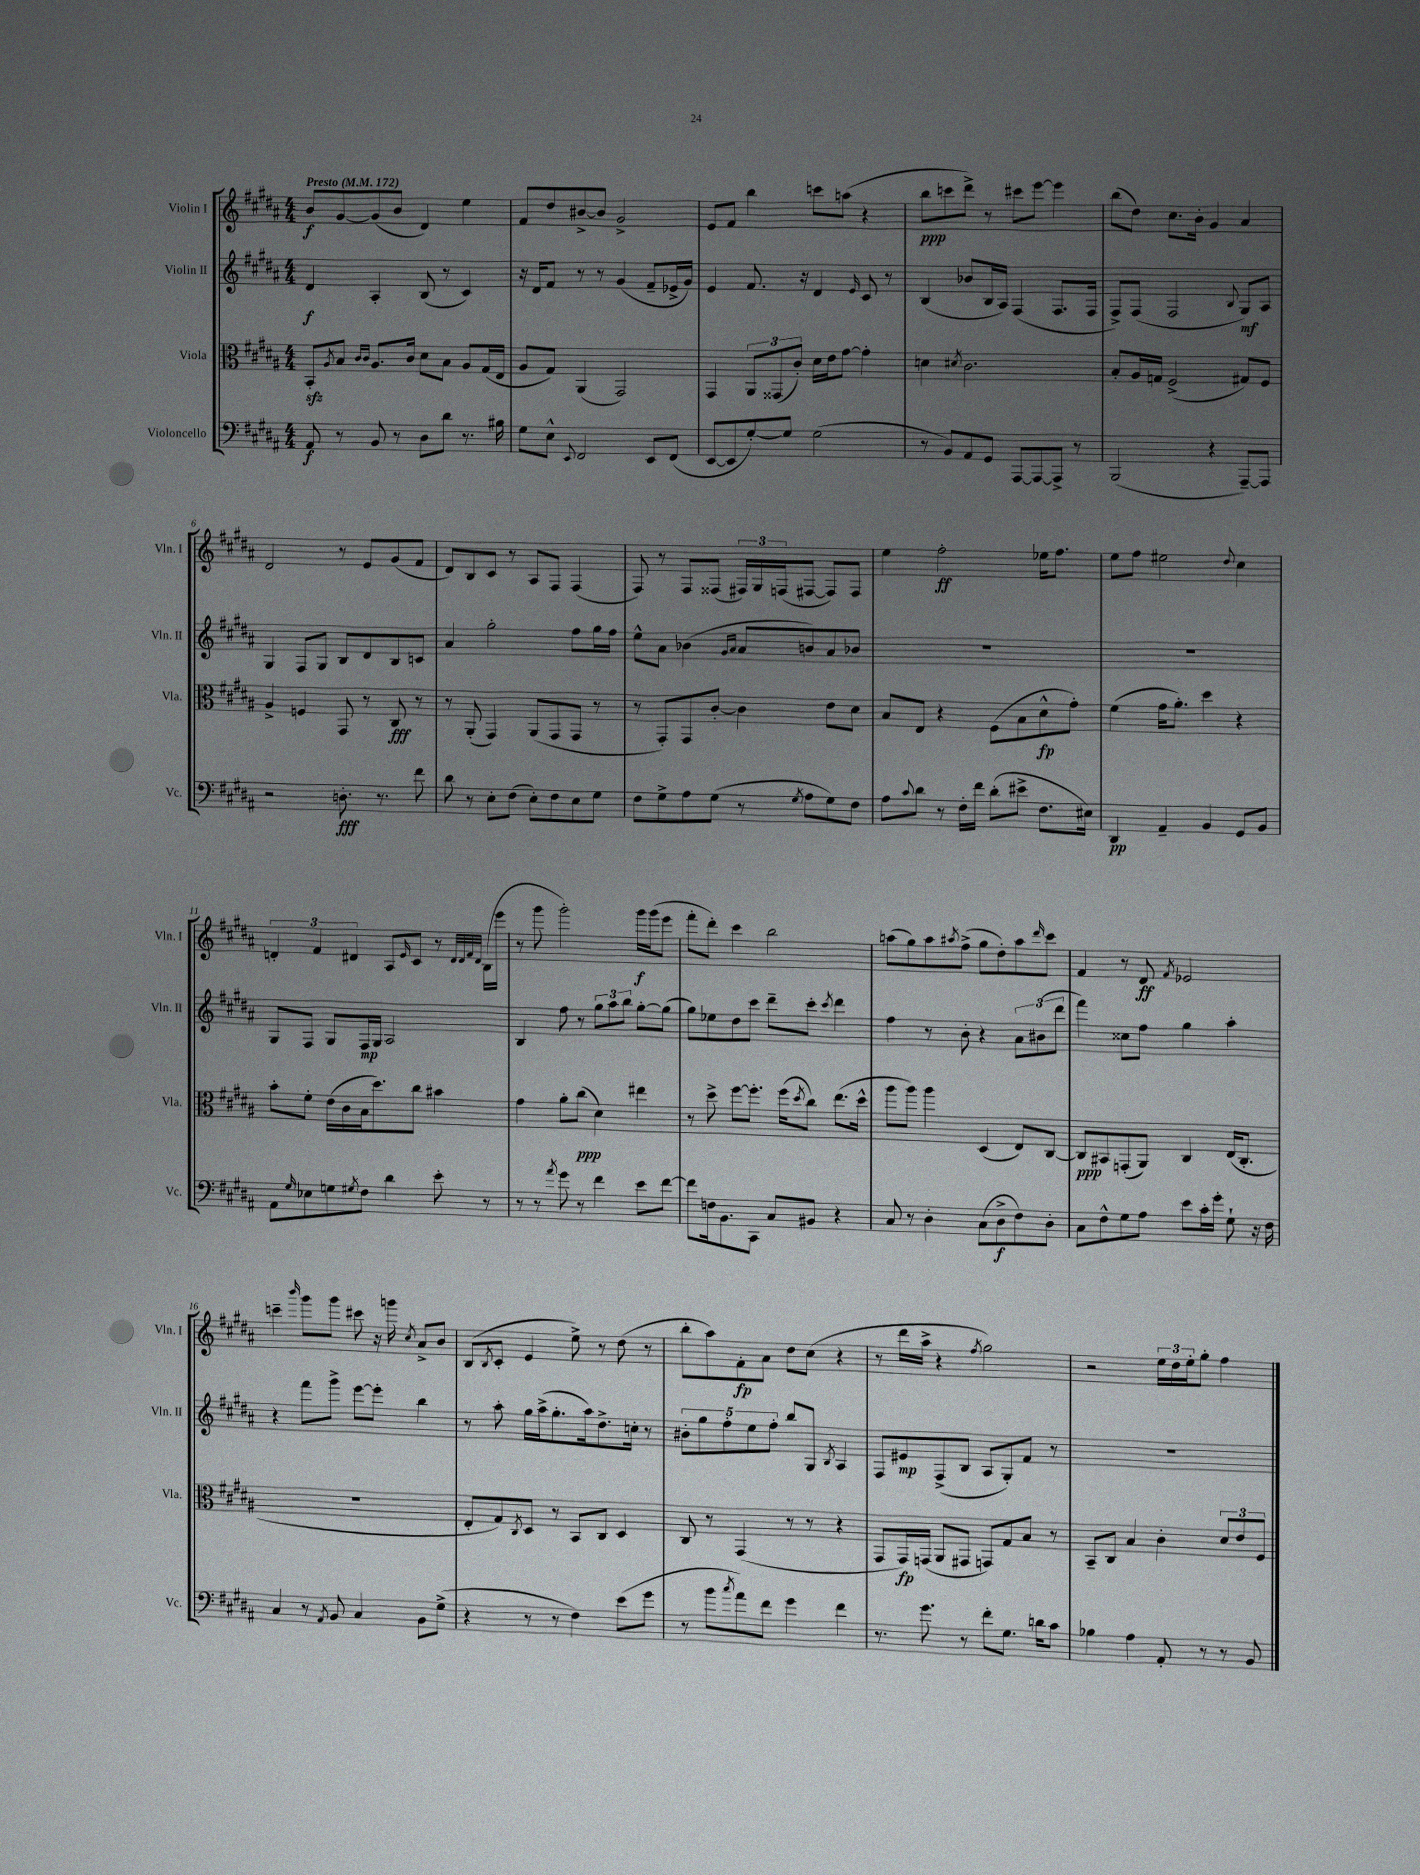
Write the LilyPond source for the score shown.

<<
\new StaffGroup <<
\new Staff = "s0" \with { instrumentName = "Violin I" shortInstrumentName = "Vln. I" } {
    \clef treble \key b \major \numericTimeSignature \time 4/4 \tempo "Presto" 4 = 172
    b'8\f gis'8~ gis'8( b'8 dis'4) e''4 |
    fis'8 dis''8 bis'8~-> bis'8 gis'2-> |
    e'8 fis'8 b''4 c'''8 a''8( r4 |
    b''8\ppp c'''8 dis'''8->) r8 cis'''8 e'''8~ e'''4 |
    b''8( dis''8) cis''8. b'16-. gis'4 ais'4 |
    dis'2 r8 e'8 gis'8( fis'8 |
    dis'8) b8 cis'8 r8 ais8 fis8 fis4( |
    fis8) r8 fis8 fisis8( \tuplet 3/2 { fis16) gis16 f16( } fis8~ fis8) fis8 |
    e''4 fis''2-.\ff ees''16 fis''8. |
    e''8 fis''8 eis''2 \appoggiatura { dis''8 } cis''4 |
    \tuplet 3/2 { d'4-. fis'4 dis'4 } ais8 \grace { e'16 } cis'8 r8 \grace { dis'32 dis'32 fis'32 dis'32 } b16( e'''16 |
    r8 gis'''8 gis'''2-.) gis'''16\f gis'''16( e'''8 |
    fis'''8-. dis'''8-.) cis'''4 b''2 |
    a''8( gis''8) a''8 \acciaccatura { ais''8 } fis''8->( gis''8 dis''8-.) ais''8 \grace { dis'''16 } cis'''8 |
    fis'4 r8 dis'8\ff \acciaccatura { fis'8 } ees'2 |
    c'''4-- \grace { b'''16 } gis'''8 gis'''8 cis'''8 r16 g'''16 \acciaccatura { cis''8 } ais'8-> b'8 |
    b8( \acciaccatura { b8 } cis'8-. e'4 e''8->) r8 dis''8( r8 |
    b''8-. ais''8) fis'8-.\fp ais'8 dis''8 cis''8( r4 |
    r8 dis'''16 ais''16-> r4 \acciaccatura { fis''8 } gis''2) |
    r2 \tuplet 3/2 { e''16 dis''16 e''16-. } gis''8-. fis''4 \bar "|." |
}
\new Staff = "s1" \with { instrumentName = "Violin II" shortInstrumentName = "Vln. II" } {
    \clef treble \key b \major \numericTimeSignature \time 4/4
    dis'4\f ais4-. b8( r8 cis'4) |
    r16 dis'16 fis'8 r8 r8 gis'4( fis'8-- ees'16-> gis'16) |
    e'4 fis'8. r16 dis'4 \grace { e'16 } cis'8 r8 |
    b4( bes'8 b16 ais16) fis4( fis8. fis16 |
    fis8->) fis8( fis2 \appoggiatura { b8 } gis8\mf) ais8 |
    gis4 fis8 gis8 b8 dis'8 b8 c'8 |
    ais'4 gis''2-. fis''8 gis''16 fis''16 |
    e''8-^ ais'8 bes'4( \grace { gis'16 ais'16 } ais'8 b'8) ais'8 bes'8 |
    R1 |
    R1 |
    gis8 fis8 gis8 fis16\mp gis16 ais2 |
    b4 fis''8 r8 \tuplet 3/2 { gis''8 ais''8 b''8 } gis''8~-. gis''8( |
    gis''8) ees''8 dis''8 cis'''8 dis'''8-- cis'''8-. \acciaccatura { cis'''8 } dis'''4 |
    fis''4 r8 b'8-. r4 \tuplet 3/2 { ais'8 bis'8( dis'''8 } |
    fis'''4) cisis''8 fis''8 gis''4 ais''4-. |
    r4 fis'''8 gis'''8-> e'''8~ e'''8-. b''4 |
    r8 ais''8-. gis''16 ais''16->( gis''8.-. ais''16) dis''8.-> c''16-. r8 |
    \tuplet 5/4 { bis'8-. gis''8 fis''8-. e''8 fis''8-. } b''8 gis8 \acciaccatura { b8 } ais4 |
    fis8 eis'8\mp fis8->( b8 ais8 gis8-.) fis'8 r8 |
    R1 \bar "|." |
}
\new Staff = "s2" \with { instrumentName = "Viola" shortInstrumentName = "Vla." } {
    \clef alto \key b \major \numericTimeSignature \time 4/4
    b,8-.\sfz \acciaccatura { ais8 } b8 \grace { cis'16 cis'16 } ais8. cis'16 dis'8 b8 ais8 gis16( e16 |
    ais8 gis8) ais,4( gis,2) |
    gis,4 \tuplet 3/2 { ais,8 gisis,8( cis'8-.) } dis'16 e'16 gis'8~ gis'4-. |
    d'4 \acciaccatura { dis'8 } cis'2. |
    b8-. ais16 g16 fis2->( gis8) fis8 |
    ais4-> f4 gis,8 r8 cis8\fff r8 |
    r8 ais,8-.( gis,4) ais,8( gis,8 gis,8 r8 |
    r8 gis,8-.) gis,8 cis'8~-. cis'4 e'8 dis'8 |
    b8 e8 r4 fis8( b8 dis'8-^\fp gis'8-.) |
    fis'4( gis'16 ais'8.-.) dis''4 r4 |
    b'8-. fis'8-. e'16( cis'16 b16 dis''8.) cis''8 bis'4 |
    gis'4 ais'8-. cis''8\ppp( dis'4) eis''4 |
    r8 dis''8-> fis''8~ fis''8.-. fis''16( \acciaccatura { dis''8 } cis''8) e''8.( dis''16-^ |
    ais''8 ais''8) ais''4 dis4( e8) cis8~ |
    cis8\ppp bis,8 g,8-.( ais,8) cis4 e16( cis8.-. |
    R1 |
    e8-. gis8) \acciaccatura { cis8 } dis8 r8 b,8 cis8 dis4 |
    cis8 r8 gis,4( r8 r8 r4 |
    gis,8 gis,16\fp) g,16( ais,8 gis,8 g,8) gis8 b8 r8 |
    b,8-- cis8 b4 cis'4-. \tuplet 3/2 { dis'8 e'8 fis8 } \bar "|." |
}
\new Staff = "s3" \with { instrumentName = "Violoncello" shortInstrumentName = "Vc." } {
    \clef bass \key b \major \numericTimeSignature \time 4/4
    ais,8\f r8 b,8 r8 dis8 dis'8 r8. bis16 |
    gis8 e8-^ \appoggiatura { e,8 } fis,2 e,8 fis,8( |
    e,8~ e,8 gis8~-.) gis8 gis2( |
    r8 b,8) ais,8 gis,8 ais,,8~ ais,,8~ ais,,8-> r8 |
    b,,2( r4 ais,,8~--) ais,,8 |
    r2 d8.-.\fff r8. fis'8 |
    dis'8 r8 e8-. fis8( e8-.) fis8 e8 gis8 |
    fis8 gis8-> ais8 gis8( r8 \acciaccatura { gis8 } ais8 gis8) fis8 |
    ais8 \appoggiatura { cis'8 } dis'8 r8 fis16-. fis'16 dis'8-.( eis'8-> fis8. eis16) |
    dis,4\pp ais,4-- b,4 gis,8 b,8 |
    ais,8 \grace { gis16 } ees8 g8 \acciaccatura { gis8 } fis8 dis'4 e'8-. r8 |
    r8 r8 \acciaccatura { ais'8 } gis'8 r8 fis'4 e'8 fis'8~ |
    fis'8 f16 b,8. cis,8 cis8 bis,8 r4 |
    cis8 r8 dis4-. cis8( dis8->\f fis8) dis8-. |
    cis8 fis8-^ gis8 ais8 e'8 cis'16-. gis'16-. gis8-! r16 fis16 |
    cis4 r8 \acciaccatura { ais,8 } b,8 cis4 b,8 gis8->( |
    r4 r8 r8 fis4) e'8( gis'8 |
    r8 b'8 \acciaccatura { cis''8 } ais'8) fis'8 gis'4 fis'4 |
    r8. gis'8. r8 fis'8-. gis8. d'16 cis'8 |
    bes4 ais4 ais,8-. r8 r8 b,8 \bar "|." |
}
>>
>>
